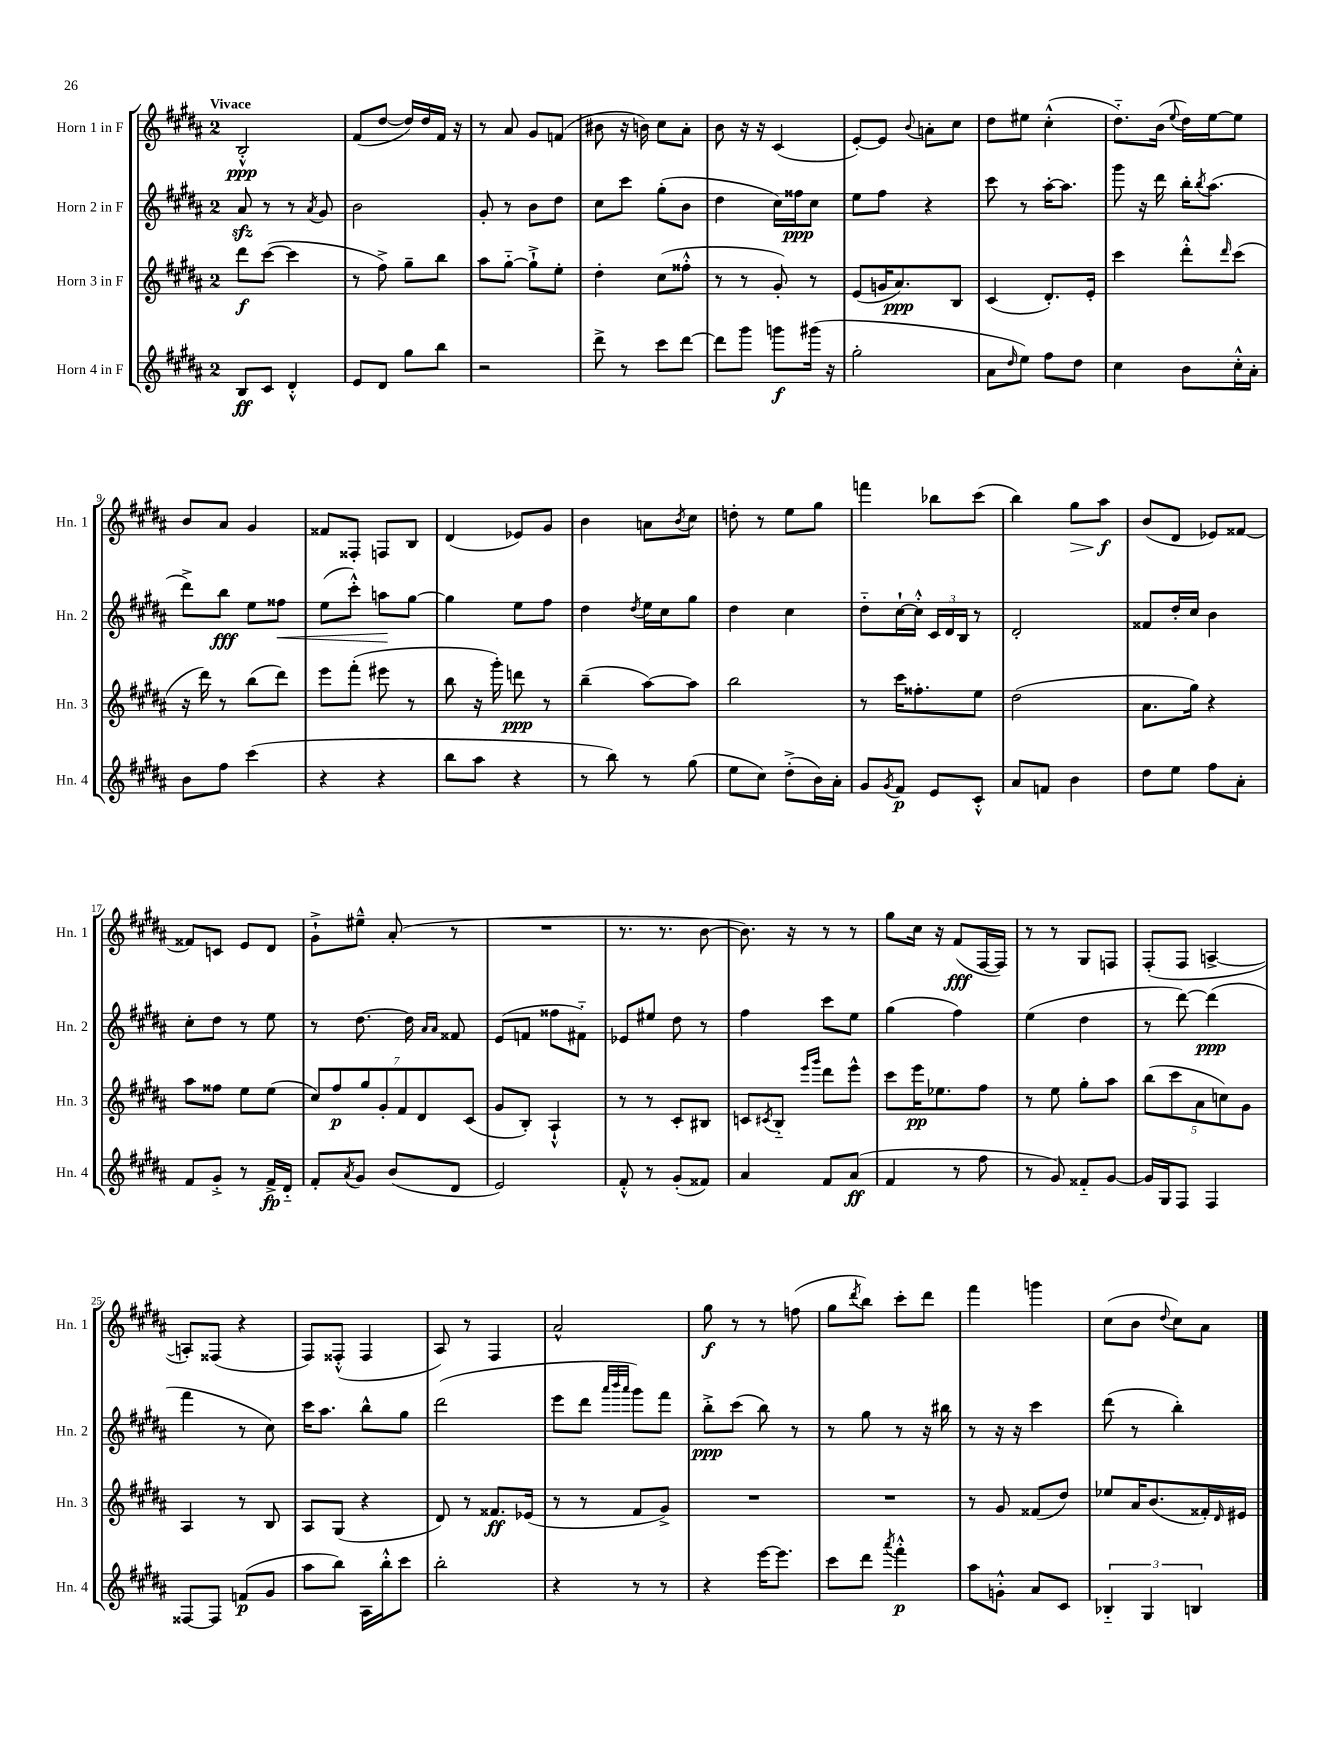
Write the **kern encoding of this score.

**kern	**kern	**kern	**kern
*staff4	*staff3	*staff2	*staff1
*clefG2	*clefG2	*clefG2	*clefG2
*k[f#c#g#d#a#]	*k[f#c#g#d#a#]	*k[f#c#g#d#a#]	*k[f#c#g#d#a#]
*M2/4	*M2/4	*M2/4	*M2/4
8B	8ddd#	8a#	2B'^^
8c#	([8ccc#	8r	.
4d#'^^	4ccc#]	8r	.
.	.	8qa#	.
.	.	8g#	.
=	=	=	=
8e	8r	2b	(8f#
8d#	8ff#^)	.	[8dd#
8gg#	8gg#~	.	16dd#])
.	.	.	16dd#
8bb	8bb	.	16f#
.	.	.	16r
=	=	=	=
2r	8aa#	8g#'	8r
.	[8gg#'~	8r	8a#
.	8gg#`^]	8b	8g#
.	8ee'	8dd#	(8f
=	=	=	=
8ddd#^	4dd#'	8cc#	8b#
8r	.	8ccc#	16r
.	.	.	16b)
8ccc#	(8cc#	(8gg#'	8cc#
[8ddd#	8ff##'^^	8b	8a#'
=	=	=	=
8ddd#]	8r	4dd#	8b
8ggg#	8r	.	16r
.	.	.	16r
8ggg	8g#')	16cc#)	(4c#
.	.	16ff##	.
(16ggg#	8r	8cc#	.
16r	.	.	.
=	=	=	=
2gg#'	(8e	8ee	[8e')
.	16g	8ff#	8e]
.	8.a#)	.	.
.	.	.	8qqb
.	.	4r	8a'
.	8B	.	8cc#
=	=	=	=
8a#	(4c#	8ccc#	8dd#
16qqdd#	.	.	.
8ee)	.	8r	8ee#
8ff#	8.d#')	[16aa#'	(4cc#'^^
.	.	8.aa#]	.
8dd#	.	.	.
.	16e'	.	.
=	=	=	=
4cc#	4ccc#	8ggg#	8.dd#'~)
.	.	16r	.
.	.	16ddd#	(16b
.	.	.	8qqee
8b	8ddd#'^^	16bb'	16dd#)
.	.	8qbb	.
.	.	(8.aa#	[16ee
.	16qqddd#	.	.
16cc#'^^	(8ccc#	.	8ee]
16a#'	.	.	.
=	=	=	=
8b	16r	8ddd#^)	8b
.	16ddd#)	.	.
8ff#	8r	8bb	8a#
(4ccc#	(8bb	8ee	4g#
.	8ddd#)	8ff##	.
=	=	=	=
4r	8eee	(8ee	8f##
.	(8fff#'	8ccc#'^^)	8F##'
4r	8eee#	8aa	8F
.	8r	[8gg#	8B
=	=	=	=
8bb	8bb	4gg#]	(4d#
8aa#	16r	.	.
.	16ggg#')	.	.
4r	8ddd	8ee	8e-)
.	8r	8ff#	8g#
=	=	=	=
8r	(4bb~	4dd#	4b
8bb)	.	.	.
.	.	8qdd#	.
8r	[8aa#)	16ee	8a
.	.	16cc#	.
.	.	.	8qb
(8gg#	8aa#]	8gg#	8cc#
=	=	=	=
8ee	2bb	4dd#	8dd'
8cc#)	.	.	8r
(8dd#'^	.	4cc#	8ee
16b)	.	.	8gg#
16a#'	.	.	.
=	=	=	=
8g#	8r	8dd#'~	4fff
8qg#	.	.	.
8f#	16ccc#	[16cc#`	.
.	8.ff##'	16cc#'^^]	.
8e	.	24c#	8bb-
.	.	24d#	.
.	.	24B	.
8c#'^^	8ee	8r	(8ccc#
=	=	=	=
8a#	(2dd#	2d#'	4bb)
8f	.	.	.
4b	.	.	8gg#
.	.	.	8aa#
=	=	=	=
8dd#	8.a#	8f##	(8b
8ee	.	16dd#'	8d#
.	16gg#)	16cc#	.
8ff#	4r	4b	8e-)
8a#'	.	.	[8f##
=	=	=	=
8f#	8aa#	8cc#'	8f##]
8g#'^	8ff##	8dd#	8c
8r	8ee	8r	8e
16f#^	(8ee	8ee	8d#
16d#'~	.	.	.
=	=	=	=
8f#'	14cc#)	8r	8g#`^
.	14ff#	.	.
8qa#	.	.	.
8g#	.	[8.dd#	8ee#~^^
.	14gg#	.	.
.	14g#'	.	.
(8b	.	.	(8a#'
.	14f#	.	.
.	.	16dd#]	.
.	14d#	.	.
.	.	16qqa#	.
.	.	16qqa#	.
8d#	.	8f##	8r
.	(14c#	.	.
=	=	=	=
2e)	8g#	(8e	2r
.	8B')	8f	.
.	4A#`^^	8ff##	.
.	.	8f#'~)	.
=	=	=	=
8f#'^^	8r	8e-	8.r
8r	8r	8ee#	.
.	.	.	8.r
(8g#'	8c#'	8dd#	.
8f##)	8B#	8r	[8b
=	=	=	=
4a#	8c	4ff#	8.b])
.	8qc#	.	.
.	8B'~	.	.
.	.	.	16r
.	16qqeee	.	.
.	16qqggg#	.	.
8f#	8ddd#	8ccc#	8r
(8a#	8eee^^	8ee	8r
=	=	=	=
4f#	8ccc#	(4gg#	8gg#
.	16eee	.	16cc#
.	8.ee-	.	16r
8r	.	4ff#)	(8f#
8ff#	8ff#	.	[16F#
.	.	.	16F#])
=	=	=	=
8r	8r	(4ee	8r
8g#)	8ee	.	8r
8f##'~	8gg#'	4dd#	8G#
[8g#	8aa#	.	8F
=	=	=	=
16g#]	(10bb	8r	(8F#'
16G#	.	.	.
.	10ccc#	.	.
8F#	.	[8ddd#)	8F#
.	10a#	.	.
4F#	.	(4ddd#]	[4A^
.	10cc)	.	.
.	10g#	.	.
=	=	=	=
[8F##	4A#	4fff#	8A'])
8F##]	.	.	(8F##
(8f	8r	8r	4r
8g#	8B	8cc#)	.
=	=	=	=
8aa#	8A#	16ccc#	8F#)
.	.	8.aa#	.
8bb)	(8G#	.	(8F##'^^
16A#	4r	8bb^^	4F##
16bb'^^	.	.	.
8ccc#	.	8gg#	.
=	=	=	=
2bb'	8d#)	(2ddd#	8A#)
.	8r	.	8r
.	8.f##	.	4F#
.	(16e-	.	.
=	=	=	=
4r	8r	8eee	2a#^^
.	8r	8ddd#	.
.	.	32qqaaa#	.
.	.	32qqbbb	.
.	.	32qqaaa#	.
8r	8f#	8ggg#)	.
8r	8g#^)	8fff#	.
=	=	=	=
4r	2r	8bb'^	8gg#
.	.	(8ccc#	8r
[16eee	.	8bb)	8r
8.eee]	.	.	.
.	.	8r	(8ff
=	=	=	=
8ccc#	2r	8r	8gg#
.	.	.	8qddd#
8ddd#	.	8gg#	8bb)
8qaaa#	.	.	.
4fff#'^^	.	8r	8ccc#'
.	.	16r	8ddd#
.	.	16bb#	.
=	=	=	=
8aa#	8r	8r	4fff#
8g'^^	8g#	16r	.
.	.	16r	.
8a#	(8f##	4ccc#	4ggg
8c#	8dd#)	.	.
=	=	=	=
6B-'~	8ee-	(8ddd#	(8cc#
.	16a#	8r	8b
6G#	.	.	.
.	(8.b	.	.
.	.	.	8qqdd#
.	.	4bb')	8cc#)
6B	.	.	.
.	16f##')	.	8a#
.	16qqd#	.	.
.	16e#	.	.
==	==	==	==
*-	*-	*-	*-
